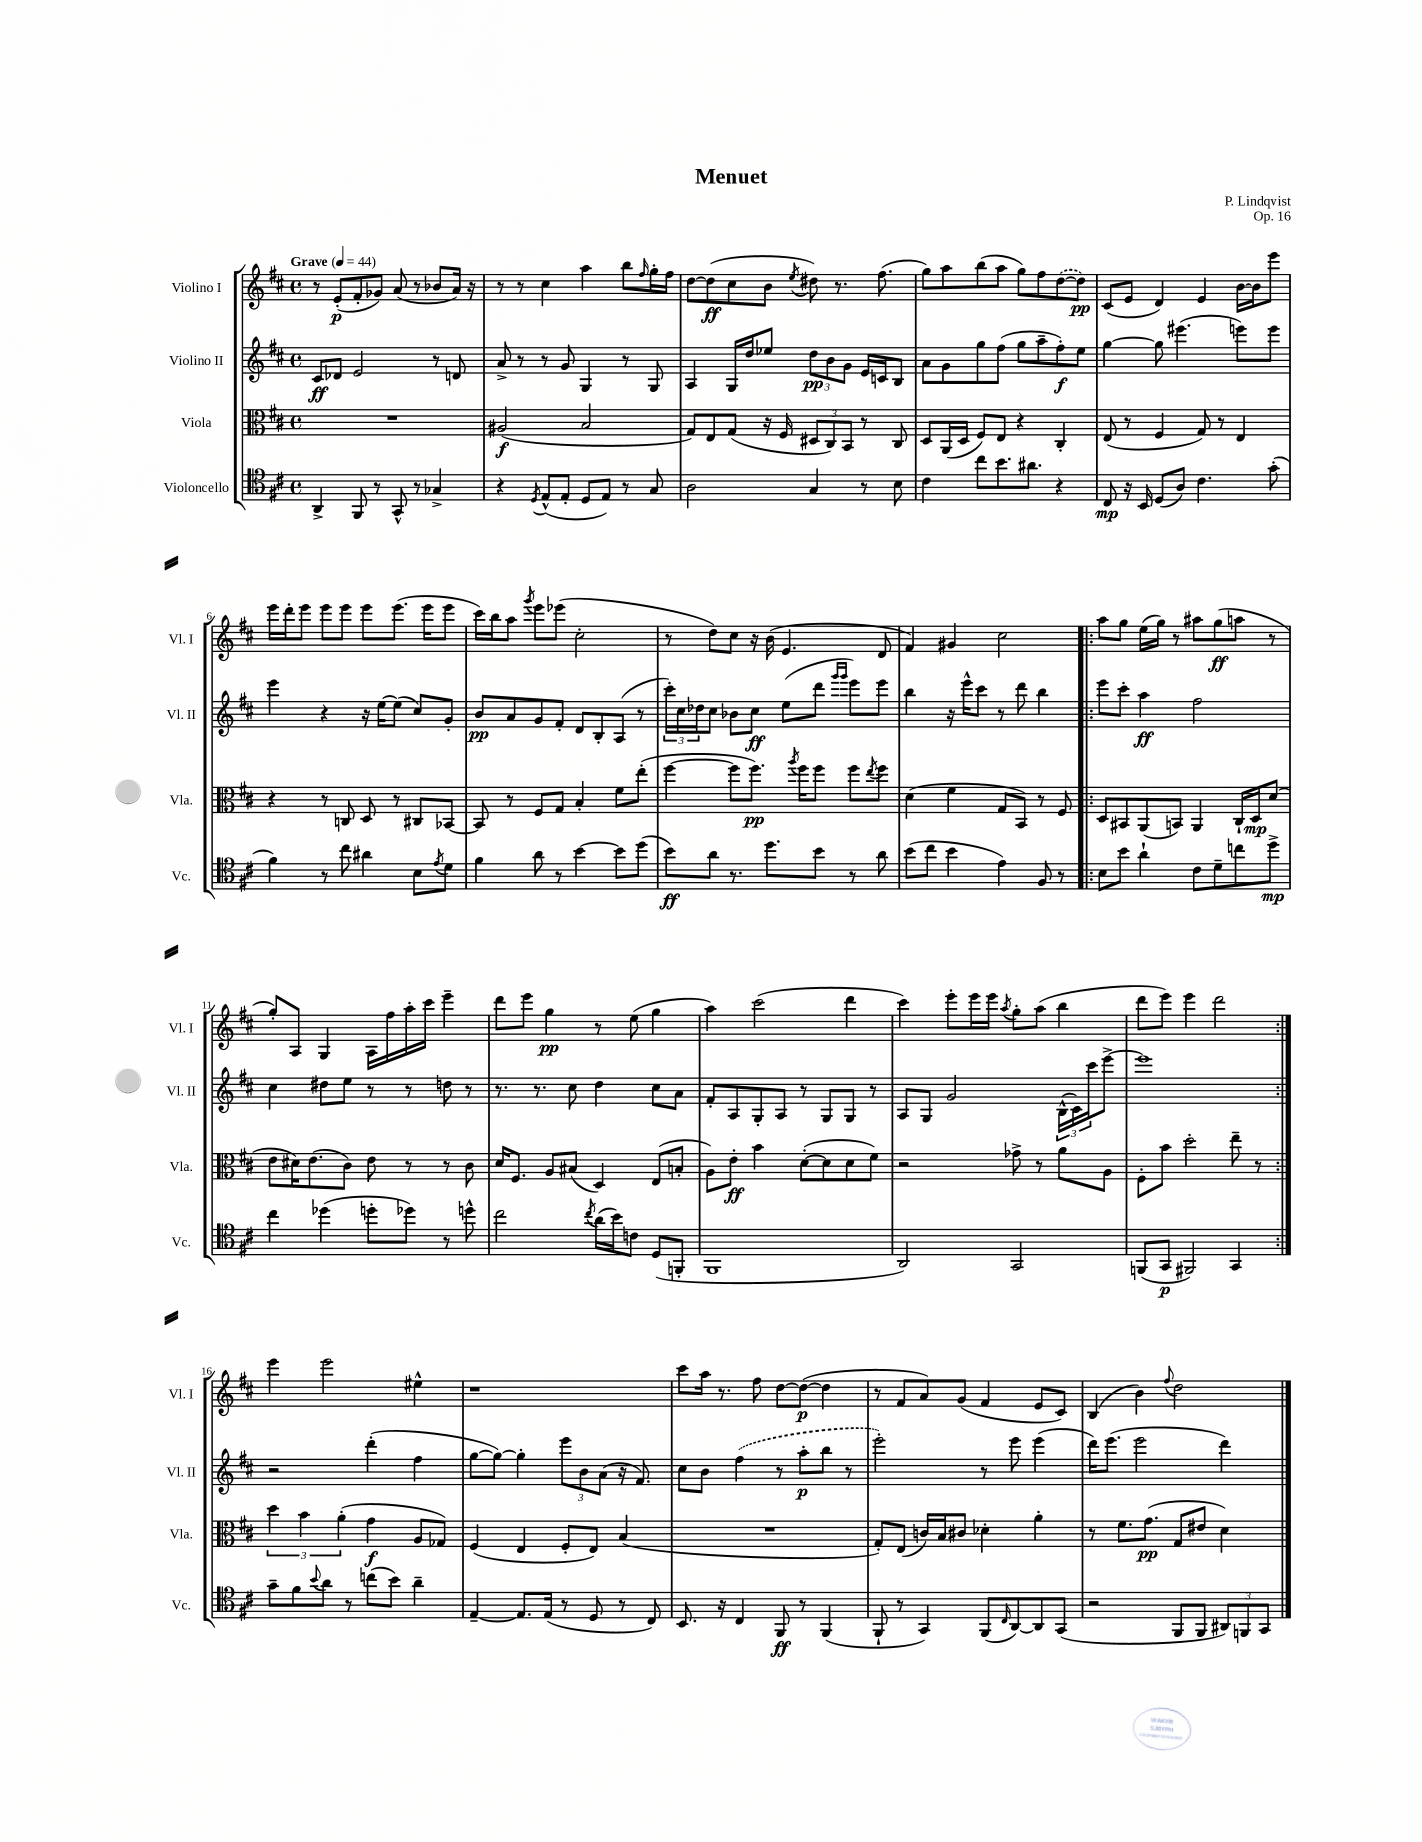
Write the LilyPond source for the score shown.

\header { title = "Menuet" composer = "P. Lindqvist" opus = "Op. 16" }
<<
\new StaffGroup <<
\new Staff = "s0" \with { instrumentName = "Violino I" shortInstrumentName = "Vl. I" } {
    \clef treble \key d \major \defaultTimeSignature \time 4/4 \tempo "Grave" 4 = 44
    r8 e'8-.\p( fis'8-. ges'8) a'8( r8 bes'8 a'16) r16 |
    r8 r8 cis''4 a''4 b''8 \grace { fis''16 } g''16-. fis''16 |
    d''8~ d''8\ff( cis''8 b'8 \acciaccatura { e''8 } dis''8) r8. fis''8.( |
    g''8) a''8 b''8( a''8 g''8) fis''8 \once \slurDashed d''8~( d''8\pp) |
    cis'8( e'8 d'4) e'4 b'16~ b'16 e'''8 |
    e'''16 d'''16-. e'''8 e'''8 e'''8 e'''8 e'''8.( e'''16 e'''8 |
    cis'''16) b''16 a''8 \acciaccatura { g'''8 } e'''8 ees'''8( cis''2-. |
    r8 d''8) cis''8 r16 b'16( e'4. d'8 |
    fis'4) gis'4 cis''2 |
    \repeat volta 2 { a''8 g''8 e''16( g''16) r8 ais''8 g''8\ff( a''8 r8 |
    g''8-.) a8 g4 a16 fis''16 a''16-. cis'''16 e'''4-- |
    d'''8 e'''8 g''4\pp r8 e''8( g''4 |
    a''4) cis'''2( d'''4 |
    cis'''4) e'''8-. e'''16 e'''16 \acciaccatura { a''8 } g''8-. a''8( b''4 |
    d'''8 e'''8) e'''4 d'''2 | }
    e'''4 e'''2 eis''4-^ |
    r1 |
    cis'''8 a''16 r8. fis''8 d''8~ d''8~\p( d''4 |
    r8 fis'8 a'8) g'8( fis'4 e'8 cis'8) |
    b4( b'4) \appoggiatura { fis''8 } d''2 \bar "|." |
}
\new Staff = "s1" \with { instrumentName = "Violino II" shortInstrumentName = "Vl. II" } {
    \clef treble \key d \major \defaultTimeSignature \time 4/4
    cis'8\ff des'8 e'2 r8 d'8 |
    a'8-> r8 r8 g'8 g4 r8 g8 |
    a4 g16 d''16 ees''8 \tuplet 3/2 { d''8\pp b'8 g'8 } e'16 c'16 b8 |
    a'8 g'8 g''8 fis''8( g''8 a''8-- fis''8-.\f) e''8 |
    g''4~ g''8 eis'''4.( e'''8) e'''8 |
    e'''4 r4 r16 e''16~ e''8( cis''8) g'8-. |
    b'8\pp a'8 g'8 fis'8-. d'8 b8-. a8( r8 |
    \tuplet 3/2 { cis'''16-.) cis''16 des''16 } cis''8 bes'8 cis''8\ff e''8( d'''8 \grace { g'''16 g'''16 } e'''8) e'''8 |
    b''4 r16 e'''16-^ cis'''8 r8 d'''8 b''4 |
    \repeat volta 2 { e'''8 cis'''8-. a''4\ff fis''2 |
    cis''4 dis''8 e''8 r8 r8 d''8 r8 |
    r8. r8. cis''8 d''4 cis''8 a'8 |
    fis'8-. a8 g8-. a8 r8 g8 g8 r8 |
    a8 g8 g'2 \tuplet 3/2 { b16-^( cis'16) cis'''16 } e'''8~-> |
    e'''1 | }
    r2 d'''4-.( fis''4 |
    g''8~ g''8~) g''4-. \tuplet 3/2 { e'''8 b'8 a'8( } r16 fis'8.) |
    cis''8 b'8 \once \slurDashed fis''4( r8 a''8-.\p b''8 r8 |
    e'''2-.) r8 e'''8 e'''4( |
    d'''16) e'''8.( e'''2 d'''4) \bar "|." |
}
\new Staff = "s2" \with { instrumentName = "Viola" shortInstrumentName = "Vla." } {
    \clef alto \key d \major \defaultTimeSignature \time 4/4
    R1 |
    ais2\f( b2 |
    g8) e8 g8( r16 fis16 \tuplet 3/2 { dis8 cis8) b,8 } r8 cis8 |
    d8 a,16( d16 fis8) e8 r4 cis4-. |
    e8( r8 fis4 g8) r8 e4 |
    r4 r8 c8 d8 r8 cis8 bes,8~ |
    bes,8 r8 fis8 g8 b4-. fis'8 e''8-.( |
    fis''4~ fis''8 fis''8.\pp) \acciaccatura { a''8 } fis''16 fis''8 fis''8 \acciaccatura { e''8 } fis''8 |
    d'4( fis'4 g8 b,8) r8 fis8 |
    \repeat volta 2 { d8 bis,8 a,8( b,8) a,4 cis16-! d16\mp d'8( |
    e'8 dis'16) e'8.( cis'8) e'8 r8 r8 cis'8 |
    d'16 fis8. a8 bis8( d4) e8( b8-. |
    a8) e'8-.\ff b'4 d'8~-.( d'8 d'8 fis'8) |
    r2 ges'8-> r8 a'8 a8 |
    fis8-. b'8 d''2-. e''8-- r8 | }
    \tuplet 3/2 { d''4 b'4 a'4-.( } g'4\f a8 ges8) |
    fis4( e4 fis8-. e8) b4( |
    R1 |
    g8-.) e8( c'16) b16 cis'8 des'4-. a'4-. |
    r8 fis'8. g'8.\pp( g8 eis'8 d'4) \bar "|." |
}
\new Staff = "s3" \with { instrumentName = "Violoncello" shortInstrumentName = "Vc." } {
    \clef tenor \key d \major \defaultTimeSignature \time 4/4
    a,4-> fis,8 r8 g,8-^ r8 ges4-> |
    r4 \acciaccatura { d8 } e8-^( e8-. d8 e8) r8 g8 |
    a2 g4 r8 b8 |
    cis'4 cis''8 b'8. ais'8. r4 |
    cis8\mp r16 b,16 d8( a8) cis'4. g'8-.( |
    fis'4) r8 cis''8 ais'4 b8 \acciaccatura { e'8 } d'8 |
    fis'4 a'8 r8 b'4~ b'8 d''8( |
    b'8\ff) a'8 r8. d''8. b'8 r8 a'8 |
    b'8( cis''8 b'4 e'4) fis8 r8 |
    \repeat volta 2 { b8 b'8 a'4-! cis'8 d'8-- c''8 d''8->\mp |
    cis''4 des''4( d''8-. des''8) r8 d''8-^ |
    cis''2 \acciaccatura { cis''8 } a'16( b'16) c'8 d8( f,8-. |
    fis,1 |
    a,2) g,2 |
    f,8( g,8\p fis,2) g,4 | }
    g'8-- fis'8 \appoggiatura { b'8 } a'8 r8 c''8( b'8) a'4-- |
    e4~-- e8. e16( r8 d8 r8 cis8) |
    b,8. r16 cis4 fis,8\ff r8 fis,4( |
    fis,8-! r8 g,4) fis,8( \grace { cis16 } a,8~) a,8 g,8( |
    r2 fis,8 fis,8 \tuplet 3/2 { ais,8) f,8 g,8 } \bar "|." |
}
>>
>>
